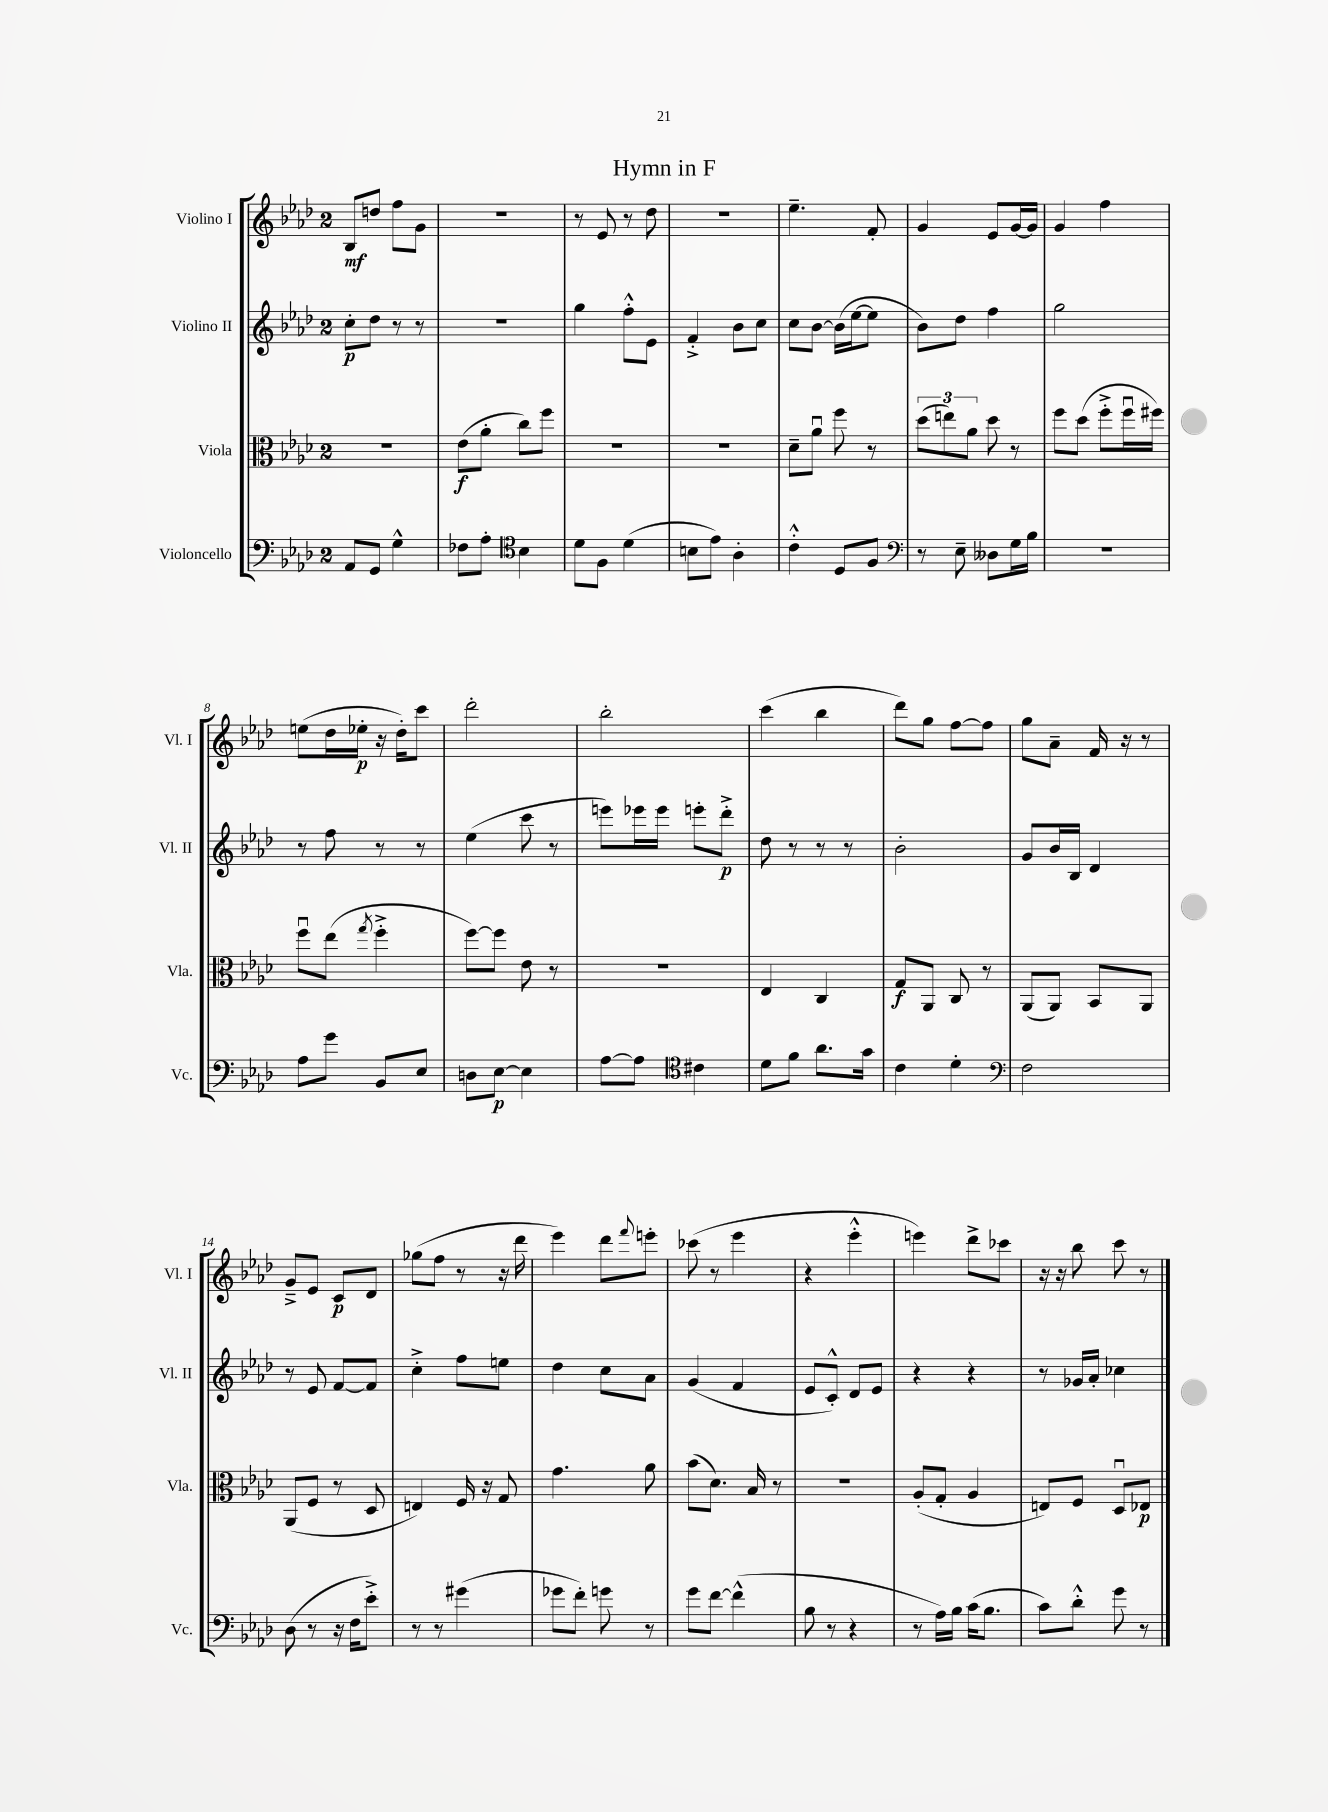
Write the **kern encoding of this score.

**kern	**kern	**kern	**kern
*staff4	*staff3	*staff2	*staff1
*clefF4	*clefC3	*clefG2	*clefG2
*k[b-e-a-d-]	*k[b-e-a-d-]	*k[b-e-a-d-]	*k[b-e-a-d-]
*M2/4	*M2/4	*M2/4	*M2/4
8AA-/L	2r	8cc'\L	8B-/L
8GG/J	.	8dd-\J	8dd/J
4G^^\	.	8r	8ff\L
.	.	8r	8g\J
=	=	=	=
8F-\L	(8e-\L	2r	2r
8A-'\J	8a-'\J	.	.
*clefC4	*	*	*
4B-\	8cc\L)	.	.
.	8ff\J	.	.
=	=	=	=
8d-\L	2r	4gg\	8r
8F\J	.	.	8e-/
(4d-\	.	8ff'^^\L	8r
.	.	8e-\J	8dd-\
=	=	=	=
8B\L	2r	4f'^/	2r
8e-\J)	.	.	.
4A-'\	.	8b-\L	.
.	.	8cc\J	.
=	=	=	=
4c'^^\	8d-~\L	8cc\L	4.ee-~\
.	8a-u\J	[8b-\J	.
8D-/L	8ff\	(16b-\]LL	.
.	.	[16ee-\J	.
8F/J	8r	8ee-\]J	8f'/
=	=	=	=
*clefF4	*	*	*
8r	(12dd-\L	8b-\L)	4g/
.	12ee\)	.	.
8E-~\	.	8dd-\J	.
.	12a-\J	.	.
8D--\L	8dd-\	4ff\	8e-/L
16G\L	8r	.	[16g/L
16B-\JJ	.	.	16g/]JJ
=	=	=	=
2r	8ff\L	2gg\	4g/
.	(8dd-\J	.	.
.	8ff'^\L	.	4ff\
.	16ffu\L	.	.
.	16ff#\JJ)	.	.
=	=	=	=
8A-\L	8ffu\L	8r	(8ee\L
8g\J	(8ee-\J	8ff\	16dd-\L
.	.	.	16ee-'\JJ
.	8qgg/	.	.
8BB-/L	4ff'^\	8r	16r
.	.	.	16dd-'\LK)
8E-/J	.	8r	8ccc\J
=	=	=	=
8D\L	[8ff\L)	(4ee-\	2ddd-'\
[8E-\J	8ff\]J	.	.
4E-\]	8e-\	8ccc\	.
.	8r	8r	.
=	=	=	=
[8A-\L	2r	8eee\L)	2bb-'\
8A-\]J	.	16eee-\L	.
.	.	16eee-\JJ	.
*clefC4	*	*	*
4c#\	.	8eee'\L	.
.	.	8ddd-'^\J	.
=	=	=	=
8d-\L	4E-/	8dd-\	(4ccc\
8f\J	.	8r	.
8.a-\L	4C/	8r	4bb-\
.	.	8r	.
16g\Jk	.	.	.
=	=	=	=
4c\	8G/L	2b-'\	8ddd-\L)
.	8AA-/J	.	8gg\J
4d-'\	8C/	.	[8ff\L
.	8r	.	8ff\]J
=	=	=	=
*clefF4	*	*	*
2F\	(8AA-/L	8g/L	8gg\L
.	8AA-/J)	16b-/L	8a-~\J
.	.	16B-/JJ	.
.	8BB-/L	4d-/	16f/
.	.	.	16r
.	8AA-/J	.	8r
=	=	=	=
(8D-\	(8AA-/L	8r	8g~^/L
8r	8F/J	8e-/	8e-/J
16r	8r	[8f/L	8c/L
16F\LK	.	.	.
8e-'^\J)	8D-/	8f/]J	8d-/J
=	=	=	=
8r	4E/)	4cc'^\	(8gg-\L
8r	.	.	8ff\J
(4g#\	16F/	8ff\L	8r
.	16r	.	.
.	8G/	8ee\J	16r
.	.	.	16ddd-\
=	=	=	=
8g-\L	4.g\	4dd-\	4eee-\)
8f'\J)	.	.	.
8g\	.	8cc\L	8ddd-\L
.	.	.	8qqfff/
8r	8a-\	8a-\J	8eee'\J
=	=	=	=
8g\L	(8b-\L	(4g/	(8ccc-\
[8f\J	8.d-\J)	.	8r
(4f^^\]	.	4f/	4eee-\
.	16B-/	.	.
.	8r	.	.
=	=	=	=
8B-\	2r	8e-/L	4r
8r	.	8c'^^/J)	.
4r	.	8d-/L	4eee-'^^\
.	.	8e-/J	.
=	=	=	=
8r	(8A-'/L	4r	4eee\)
16A-\LL)	8G'/J	.	.
16B-\JJ	.	.	.
(16c\LK	4A-/	4r	8ddd-^\L
8.B-\J	.	.	.
.	.	.	8ccc-\J
=	=	=	=
8c\L)	8E/L)	8r	16r
.	.	.	16r
8d-'^^\J	8F/J	16g-/LL	8bb-\
.	.	16a-'/JJ	.
8g\	8D-u/L	4cc-\	8ccc\
8r	8E-/J	.	8r
==	==	==	==
*-	*-	*-	*-
